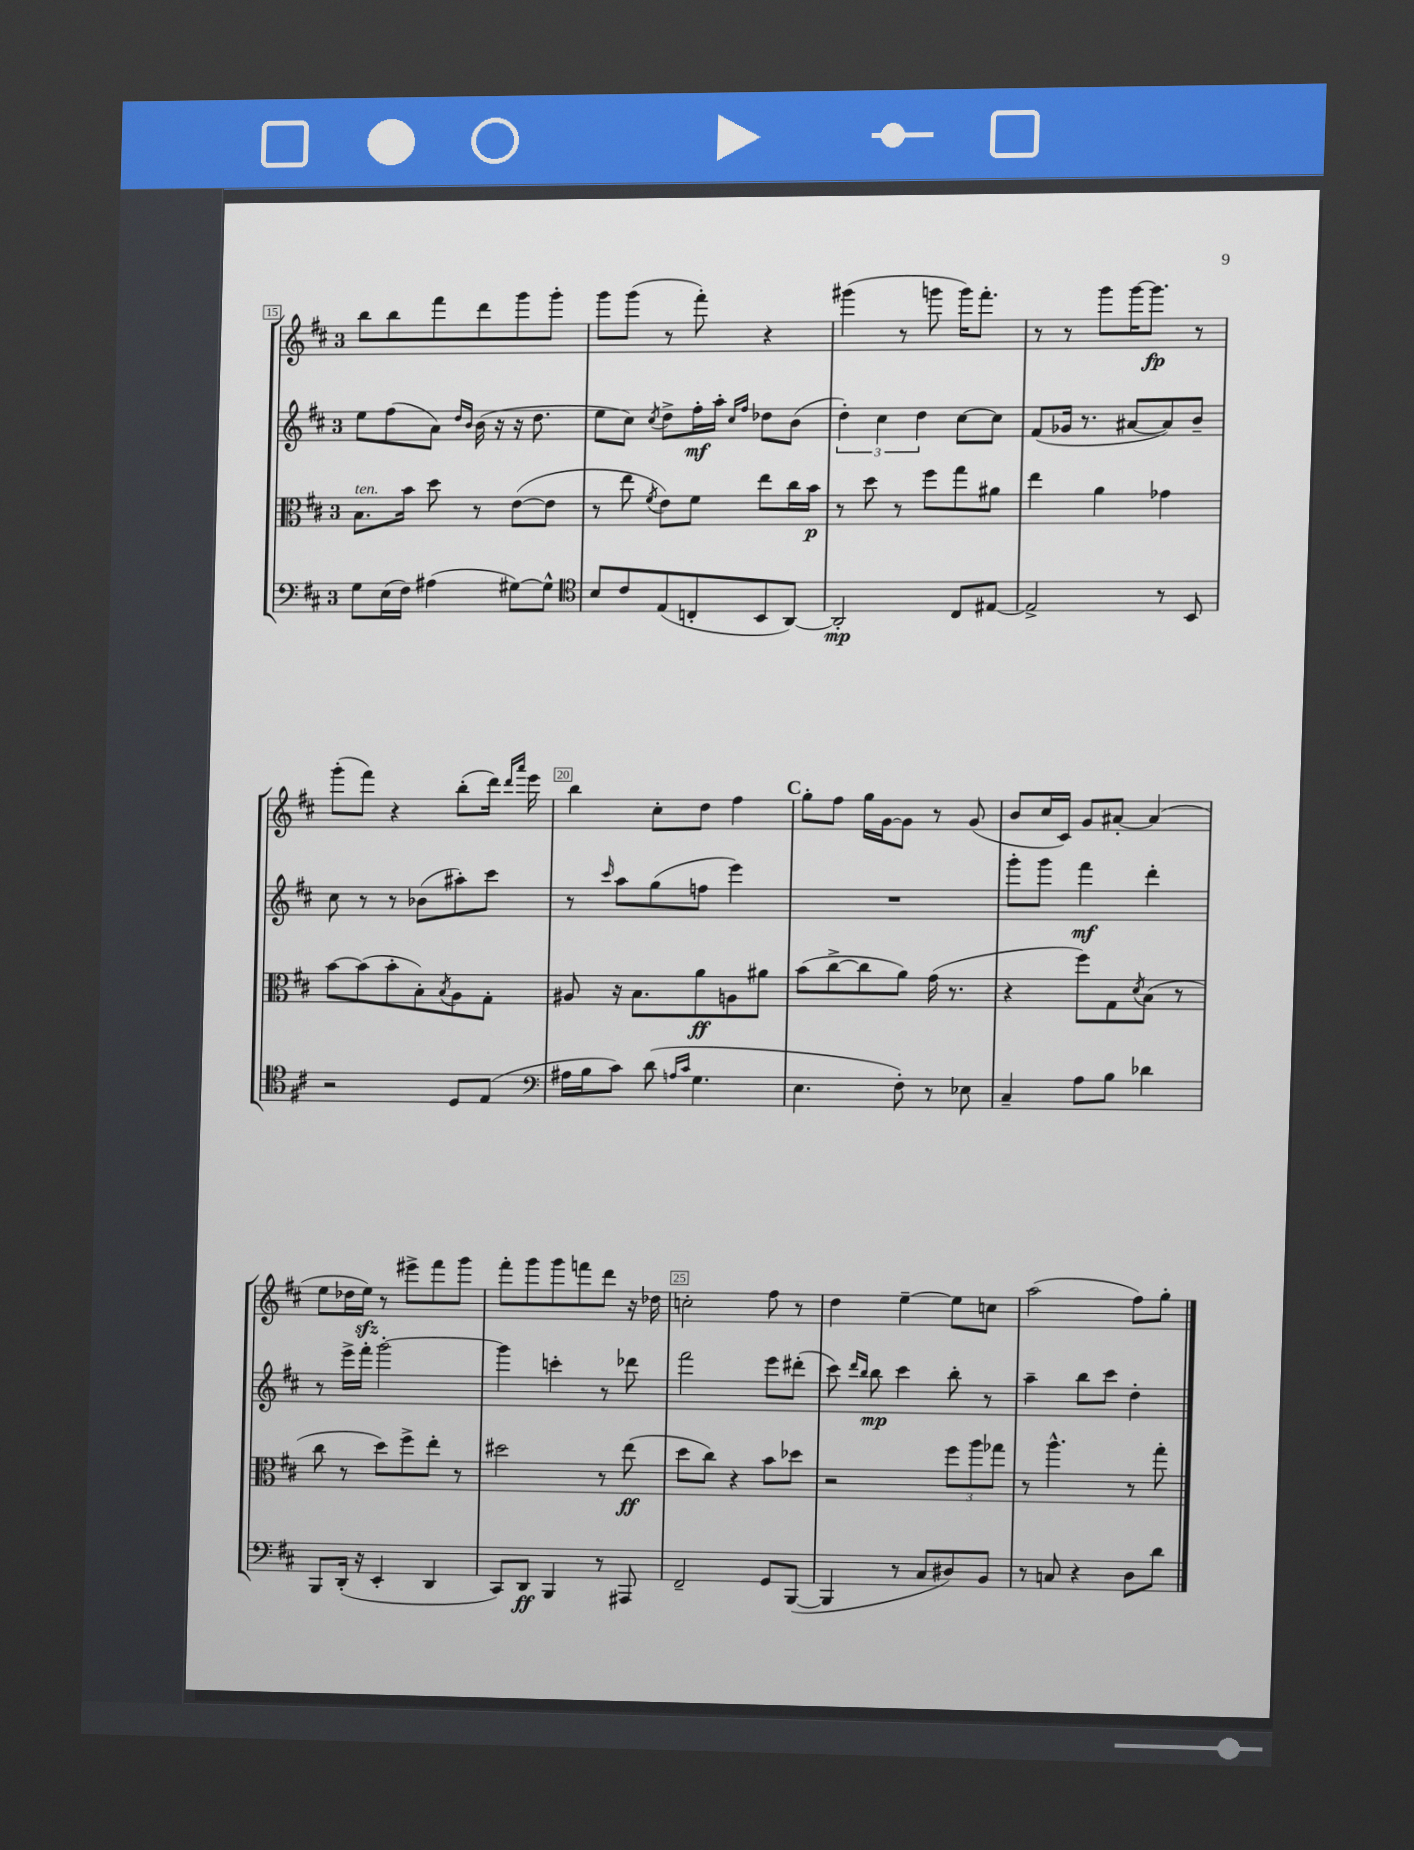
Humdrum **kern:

**kern	**kern	**kern	**kern
*staff4	*staff3	*staff2	*staff1
*clefF4	*clefC3	*clefG2	*clefG2
*k[f#c#]	*k[f#c#]	*k[f#c#]	*k[f#c#]
*M3/4	*M3/4	*M3/4	*M3/4
8G	8.B	8ee	8bb
(16E	.	(8ff#	8bb
16F#)	16b	.	.
(4A#	8dd	8a)	8fff#
.	.	16qqdd	.
.	.	16qqb	.
.	8r	(16b	8ddd
.	.	16r	.
[8G#)	([8e	16r	8ggg
.	.	8.dd	.
8G#^^]	8e]	.	8ggg'
=	=	=	=
*clefC4	*	*	*
8B	8r	8ee	8ggg
8c#	8ee	8cc#)	(8ggg
.	8qf#	8qcc#	.
(8E	8e)	8dd^	8r
8C'	8f#	16ff#'	8fff#')
.	.	16aa'	.
.	.	16qqcc#	.
.	.	16qqff#	.
8BB	8ee	8dd-	4r
[8AA)	16cc#	(8b	.
.	16b	.	.
=	=	=	=
2AA']	8r	6dd')	(4ggg#
.	8dd	.	.
.	.	6cc#	.
.	8r	.	8r
.	.	6dd	.
.	8ff#	.	8ggg
8C#	8gg	[8cc#	16ggg)
.	.	.	8.fff#'
[8E#	8a#	8cc#]	.
=	=	=	=
2E#^]	4ee	(8f#	8r
.	.	16g-	8r
.	.	8.r	.
.	4a	.	8ggg
.	.	[8a#	[16ggg
.	.	.	8.ggg]
8r	4g-	8a#])	.
8BB	.	8b~	8r
=	=	=	=
2r	[8b	8cc#	(8ggg'
.	(8b]	8r	8fff#)
.	8b'	8r	4r
.	8B')	(8b-	.
.	8qB	.	.
8D	8A	8aa#')	(8bb'
(8E	8G'	8ccc#	16ddd)
.	.	.	16qqddd
.	.	.	16qqaaa
.	.	.	16eee
=	=	=	=
*clefF4	*	*	*
16A#	8A#	8r	4bb
16B	.	.	.
.	.	16qqccc#	.
8c#)	16r	8aa	.
.	8.B	.	.
(8d	.	(8gg	8cc#'
16qqA	.	.	.
16qqc#	.	.	.
4.G	8a	8ff	8dd
.	8A	4eee)	4ff#
.	8a#	.	.
=	=	=	=
4.E	(8b	2.r	8gg'
.	[8cc#^	.	8ff#
.	8cc#]	.	16gg
.	.	.	[16g
8F#')	8a)	.	8g]
8r	(16g	.	8r
.	8.r	.	.
8E-	.	.	(8g
=	=	=	=
4C#~	4r	8ggg'	8b
.	.	8ggg	16cc#
.	.	.	16c#)
8A	8ff#)	4fff#	8g
8B	8G	.	[8a#'
.	8qd	.	.
4d-	(8B	4ddd'	(4a#]
.	8r	.	.
=	=	=	=
8BBB	8cc#	8r	8ee
(16DD'	8r	16eee^	16dd-
16r	.	16fff#'	16ee)
4EE'	8dd)	[2ggg'	8r
.	8ff#^	.	8eee#^
4DD	8ee'	.	8fff#
.	8r	.	8ggg
=	=	=	=
8CC#)	2dd#	4ggg]	8fff#'
8DD	.	.	8ggg
4BBB	.	4ccc'	8ggg
.	.	.	8fff
8r	8r	8r	8ddd
8AAA#	(8ee	8ddd-	16r
.	.	.	16dd-
=	=	=	=
2FF#~	8dd	2fff#	2cc'
.	8cc#)	.	.
.	4r	.	.
8GG	8b	8eee	8ff#
([8BBB	8dd-	(8ddd#'	8r
=	=	=	=
4BBB]	2r	8ccc#)	4dd
.	.	16qqddd	.
.	.	16qqbb	.
.	.	8bb	.
8r	.	4ccc#	[4ee~
8C#	.	.	.
8D#)	12ff#	8bb'	8ee]
.	12aa	.	.
8BB	.	8r	8cc
.	12gg-	.	.
=	=	=	=
8r	8r	4aa~	(2aa
8C	4.aa^^	.	.
4r	.	8bb	.
.	.	8ccc#	.
8D	8r	4dd'	8ff#)
8d	8gg'	.	8gg'
==	==	==	==
*-	*-	*-	*-
